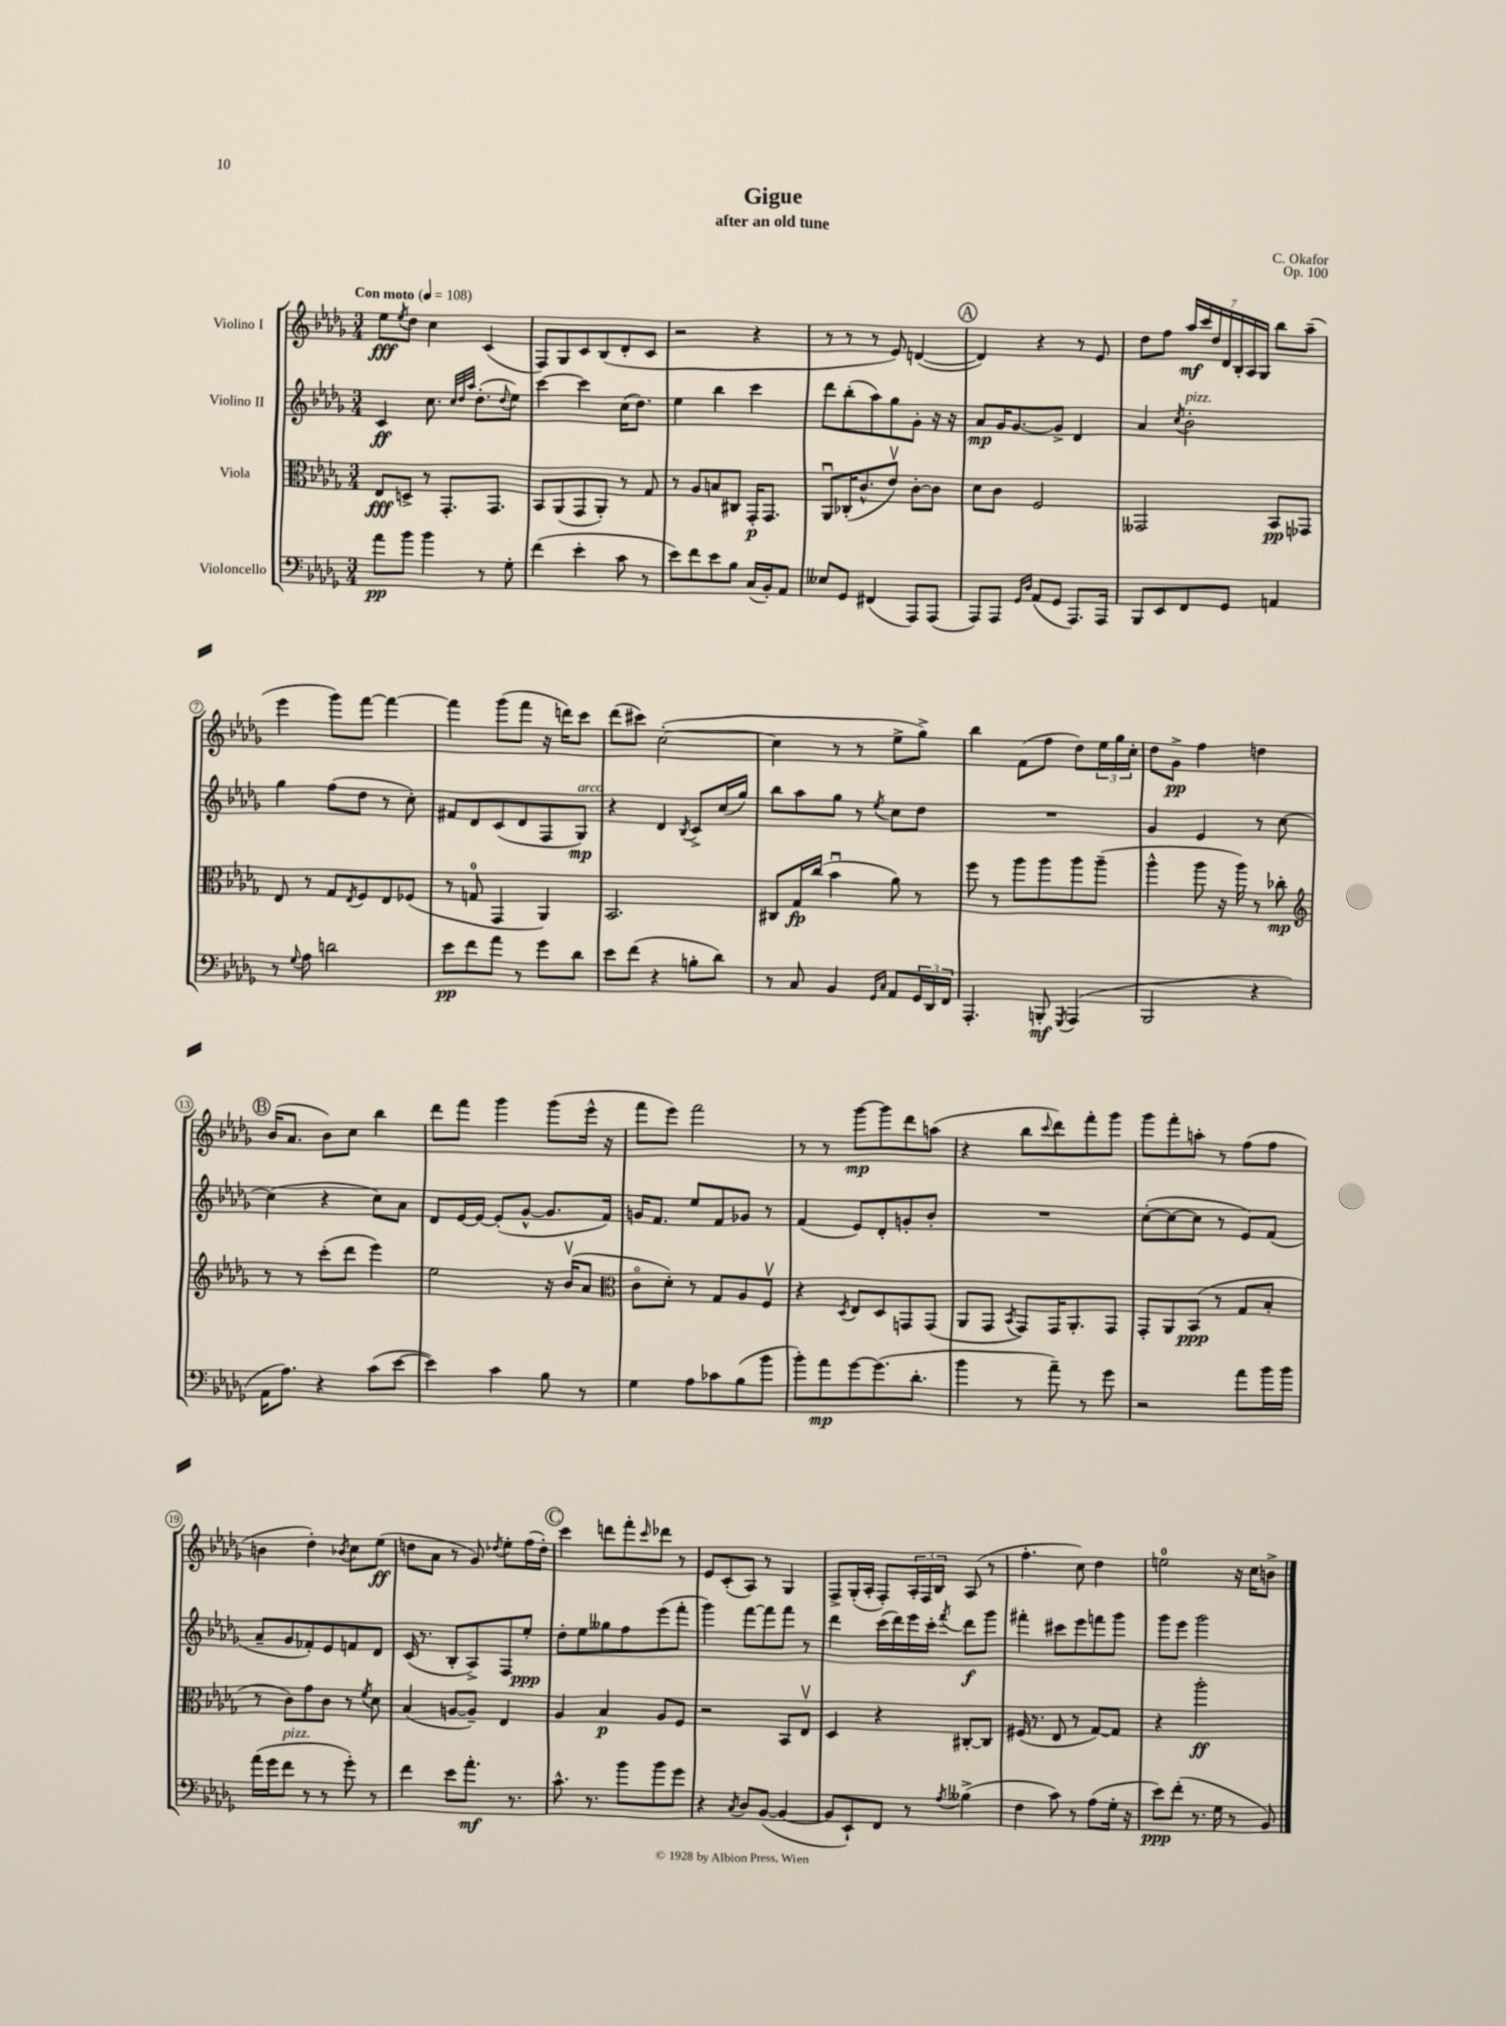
\header { title = "Gigue" composer = "C. Okafor" subtitle = "after an old tune" opus = "Op. 100" }
<<
\new StaffGroup <<
\new Staff = "s0" \with { instrumentName = "Violino I" } {
    \clef treble \key des \major \numericTimeSignature \time 3/4 \tempo "Con moto" 4 = 108
    ees''8\fff \acciaccatura { ees''8 } des''8 c''4 c'4( |
    f8) ges8 c'8 bes8( des'8-. c'8 |
    r2 r4 |
    r8 r8 r8 ees'8) d'4~( |
    \mark \markup { \circle "A" } d'4) r4 r8 ees'8 |
    des''8 f''8 \tuplet 7/4 { aes''16\mf c'''16 des''16 des'16 bes16-. aes16 ges16 } bes''8 aes''8--( |
    ees'''4 ges'''8) f'''8~ f'''4~ |
    f'''4 ges'''8( f'''8 r16 d'''16) c'''8 |
    des'''8( cis'''8) c''2~-.( |
    c''4 r8 r8 ees''8-> ges''8->) |
    bes''4 f'8( f''8 des''8) \tuplet 3/2 { ees''16 ges''16 c''16-. } |
    des''8 ges'8->\pp f''4 d''4 |
    \mark \markup { \circle "B" } bes'16( aes'8. bes'8) c''8 bes''4 |
    des'''8 f'''8 ges'''4 ges'''8( ees'''16-^ r16 |
    f'''8 ees'''8) f'''2 |
    r8 r8 ges'''8~\mp ges'''8 des'''8 a''8( |
    r4 bes''8 \appoggiatura { c'''8 } des'''8) f'''8-. ges'''8 |
    ges'''8 f'''8-. a''8-. r8 f''8( f''8 |
    b'4 des''4-.) \acciaccatura { bes'8 } c''8 ees''8\ff( |
    d''8 aes'8 r8 ges'8) \acciaccatura { des''8 } ees''8-. f''16( des''16-.) |
    \mark \markup { \circle "C" } c'''4 d'''8 f'''8-. \grace { c'''16 } des'''8 r8 |
    ees'8 c'8-.( aes8) r8 ges4 |
    f8-> ges16-.( aes16-. f8-.) \tuplet 3/2 { aes16-. f16 bes16 } aes8( r8 |
    f''4.-. c''8) des''4 |
    e''2-0 r16 c''16 b'8-> \bar "|." |
}
\new Staff = "s1" \with { instrumentName = "Violino II" } {
    \clef treble \key des \major \numericTimeSignature \time 3/4
    c'4\ff c''8. \grace { c''32 des''32 aes''32 } des''8.-.( \appoggiatura { des''8 } ees''8) |
    c'''4~ c'''4 c''16( des''8.) |
    ees''4 bes''4 c'''4 |
    des'''8 bes''8-.( aes''8) ges''8 ges'8-. r16 r16 |
    \mark \markup { \circle "A" } aes'8\mp ges'16 ges'8.~ ges'8-> des'4 |
    aes'4 \acciaccatura { c''8 } bes'2-.^\markup { \italic "pizz." } |
    ges''4 f''8( des''8 r8 c''8-.) |
    fis'8 des'8 c'8( des'8 f8 ges8\mp^\markup { \italic "arco" }) |
    r4 des'4 \acciaccatura { bes8 } c'8-> c''16( ges''16) |
    bes''8 aes''8 ges''8 r8 \acciaccatura { ees''8 } c''8 des''8 |
    R2. |
    ges'4 ees'4 r8 c''8~ |
    \mark \markup { \circle "B" } c''4( r4 c''8) aes'8 |
    des'8 ees'16~ ees'16~ ees'8-.( ges'8~-^ ges'8. f'16) |
    g'16 f'8. ees''8 f'8 ges'8 r8 |
    f'4( ees'8) des'8-. g'8-. bes'8-. |
    R2. |
    c''8~-.( c''8~ c''8 r8 ees'8) f'8( |
    aes'8-- ges'8 fes'8-.) ees'8 f'8 des'8 |
    c'16( r8. bes8-. aes8->) f8 ees''8-.\ppp |
    \mark \markup { \circle "C" } des''8-. ees''8 geses''8 f''8 ees'''8( f'''8-. |
    ges'''4) f'''8~ f'''8 f'''8 r8 |
    des'''4 c'''16( des'''16) ees'''16 c'''16-. \acciaccatura { f'''8 } des'''8\f ges'''8 |
    fis'''4-. cis'''8 ees'''8 f'''8 ges'''8 |
    ges'''8 ees'''8 ges'''2 \bar "|." |
}
\new Staff = "s2" \with { instrumentName = "Viola" } {
    \clef alto \key des \major \numericTimeSignature \time 3/4
    ees8\fff d8-> r8 ges,8.-. ges,8. |
    bes,8 aes,8( ges,8 aes,8-.) r8 ges8 |
    r8 aes8 b8 cis8 ges,16-.\p ges,8. |
    aes,8\downbow ces16-.( c'8.-^ ees'8\upbow) c'8~-. c'8 |
    \mark \markup { \circle "A" } des'8 c'8 f2 |
    geses,2 bes,8\pp ges,8 |
    ees8 r8 ges8 \acciaccatura { ees8 } f8 ees8 fes8( |
    r8 g8-0 ges,4 aes,4) |
    bes,2. |
    cis8 ges16\fp c''16( bes'4\downbow aes'8) r8 |
    f''8 r8 aes''8 aes''8 aes''8 aes''8--( |
    aes''4-^ aes''8 r16 aes''16) r8 ces''8-.\mp |
    \mark \markup { \circle "B" } \clef treble r8 r8 c'''8-.( des'''8 ees'''4) |
    ees''2 r16 bes'16\upbow( aes'8 |
    \clef alto c'8\flageolet des'8-.) r8 ges8 aes8 f8\upbow |
    r4 \acciaccatura { des8 } ees8 des8 g,8 g,8( |
    aes,8 ges,8 \acciaccatura { bes,8 } ges,8) ges,16 aes,8.-. ges,8 |
    ges,8-. aes,8 bes,8\ppp( r8 ges8 bes8-. |
    r8 c'8) ges'8 c'8 r8 \acciaccatura { f'8 } des'8 |
    bes4( a8~ a8--) ees4 |
    \mark \markup { \circle "C" } aes4 bes4\p aes8 f8 |
    r2 bes,8 ees8\upbow |
    des4 r4 cis8~-. cis8 |
    fis16( r8. ees8 r8 ges8~) ges8 |
    r4 aes''2-.\ff \bar "|." |
}
\new Staff = "s3" \with { instrumentName = "Violoncello" } {
    \clef bass \key des \major \numericTimeSignature \time 3/4
    aes'8\pp bes'8 bes'4 r8 ges8-. |
    f'4( ees'4-. c'8 r8 |
    ees'8) f'8 ees'8 bes8 c16( bes,16-.) aes,8 |
    eeses8 ges,8 fis,4( aes,,8) aes,,8( |
    \mark \markup { \circle "A" } aes,,8) aes,,8 \grace { ges,16 des16 } aes,8( ges,8 aes,,8.) aes,,16 |
    bes,,8 ees,8 f,8 ges,8 a,4 |
    r8 \appoggiatura { ges8 } aes8 d'2 |
    ees'8\pp f'8 aes'8 r8 ges'8 des'8 |
    ees'8 f'8( r4 b8-. des'8) |
    r8 c8 bes,4 \grace { ges,16 c16 } aes,8 \tuplet 3/2 { ges,16 des,16 f,16 } |
    aes,,4.-. b,,8-.\mf \acciaccatura { ges,,8 } aes,,4( |
    bes,,2 r4 |
    \mark \markup { \circle "B" } aes,16 aes8.) r4 c'8( ees'8~ |
    ees'4) c'4 bes8 r8 |
    ges4 aes8 ces'8 bes8( bes'8 |
    bes'8-.) aes'8\mp ges'8~ ges'8.( des'8.-. |
    bes'4 r8 aes'8--) r8 ges'8 |
    r2 aes'8 bes'16 bes'16 |
    aes'16( ges'16 f'8^\markup { \italic "pizz." } r8 r8 ges'8-.) r8 |
    f'4 ees'8 aes'8.-.\mf r8. |
    \mark \markup { \circle "C" } c'8.-^ r8. bes'8 bes'8 ges'8 |
    r4 \acciaccatura { c8 } des8 bes,8~( bes,4~ |
    bes,8 ees,8-!) f,8 r8 \acciaccatura { aes8 } beses4->( |
    f4 c'8) r8 aes8( ges16-. r16 |
    ees'8\ppp) f'8-.( r8. ges16 r8 bes,8) \bar "|." |
}
>>
>>
\layout { \context { \Score \override BarNumber.stencil = #(make-stencil-circler 0.1 0.3 ly:text-interface::print) } }
